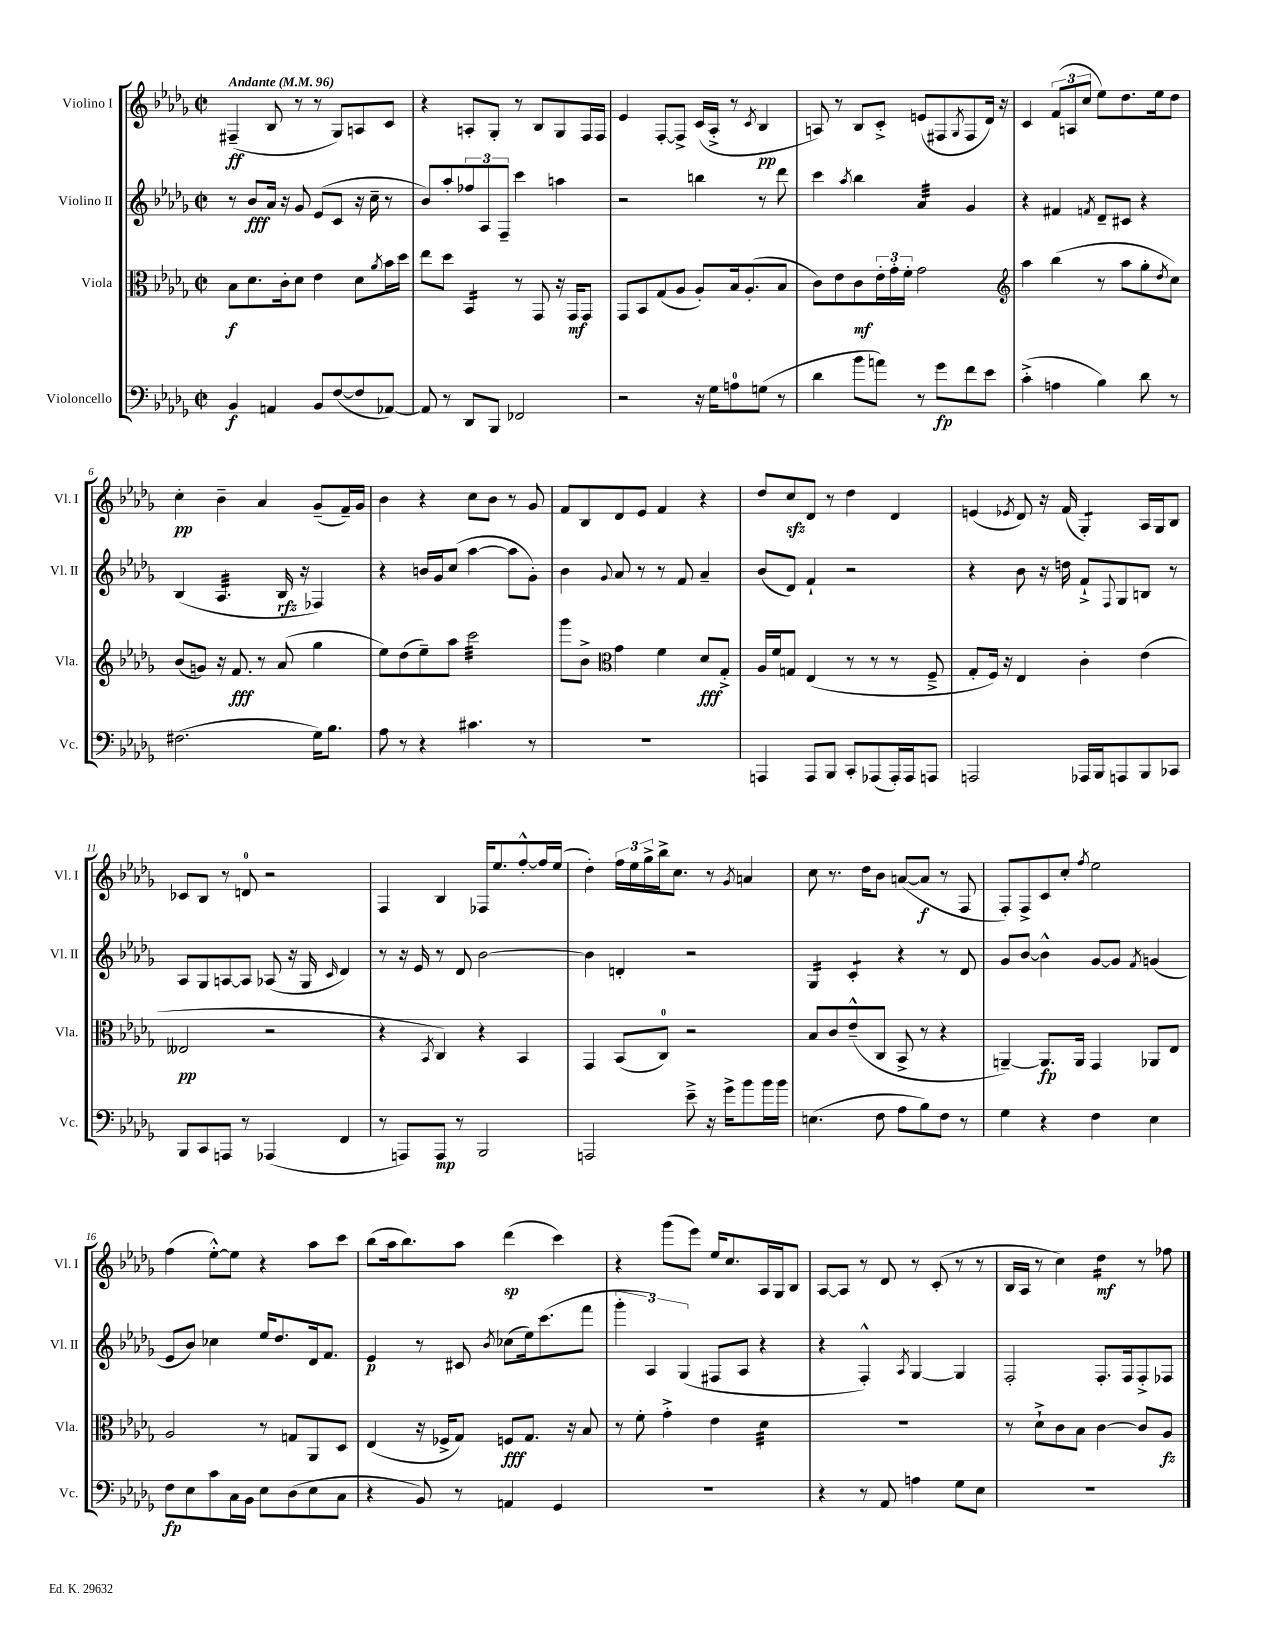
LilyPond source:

<<
\new StaffGroup <<
\new Staff = "s0" \with { instrumentName = "Violino I" shortInstrumentName = "Vl. I" } {
    \clef treble \key des \major \defaultTimeSignature \time 2/2 \tempo "Andante" 4 = 96
    fis4--\ff( bes8 r8 r8 ges8) a8 c'8 |
    r4 a8-. ges8-. r8 bes8 ges8 f16 f16 |
    ees'4 f8~-. f8-> c'16( aes16-.-> r8 \acciaccatura { c'8 } bes4\pp |
    a8) r8 bes8 c'8-.-> e'8( fis8 \acciaccatura { ges8 } fis8 des'16) r16 |
    c'4 \tuplet 3/2 { f'8( a8 c''8 } ees''8) des''8. ees''16 des''8 |
    c''4-.\pp bes'4-- aes'4 ges'8--( f'16--) ges'16 |
    bes'4 r4 c''8 bes'8 r8 ges'8 |
    f'8 bes8 des'8 ees'8 f'4 r4 |
    des''8 c''8\sfz des'8 r8 des''4 des'4 |
    e'4( \acciaccatura { ees'8 } des'8) r16 f'16( ges4:8-.) aes16 ges16 bes8 |
    ces'8 bes8 r8 d'8-0 r2 |
    f4 bes4 fes16 ees''8. f''8~-.-^ f''16 ees''16( |
    des''4-.) \tuplet 3/2 { f''16 ees''16 ges''16-> } bes''16-> c''8. r8 \acciaccatura { ges'8 } a'4 |
    c''8 r8. des''16 bes'8 a'8~( a'8\f r8 f8 |
    f8-.) f8-> c'8 c''8-. \acciaccatura { f''8 } ees''2 |
    f''4( ees''8~-.-^) ees''8 r4 aes''8 c'''8 |
    bes''8( aes''16 bes''8.) aes''8 des'''4\sp( c'''4) |
    r4 ges'''8( ees'''8) ees''16 c''8. aes16 ges16 bes8 |
    aes8~ aes8 r8 des'8 r8 c'8-.( r8 r8 |
    bes16 aes16 r8 c''4) des''4:16\mf r8 fes''8 \bar "|." |
}
\new Staff = "s1" \with { instrumentName = "Violino II" shortInstrumentName = "Vl. II" } {
    \clef treble \key des \major \defaultTimeSignature \time 2/2
    r8 bes'8\fff aes'16 r16 ges'8 ees'8( c'8 r16 c''16-- r8 |
    bes'8) aes''8-. \tuplet 3/2 { fes''8 aes8 f8-- } c'''4 a''4 |
    r2 b''4 r8 des'''8 |
    c'''4 \acciaccatura { aes''8 } bes''4 aes'4:32 ges'4 |
    r4 fis'4 \acciaccatura { f'8 } des'8-- cis'8 r4 |
    bes4( aes4.:32 bes16\rfz r16 fes4) |
    r4 b'16 ges'16 c''8( aes''4~ aes''8 ges'8-.) |
    bes'4 \appoggiatura { ges'8 } aes'8 r8 r8 f'8 aes'4-- |
    bes'8( des'8) f'4-! r2 |
    r4 bes'8 r16 d''16 f'8-!-> \appoggiatura { f8 } ges8 b8 r8 |
    aes8 ges8 a8~ a8 aes8( r16 ges16 \grace { c'16 } des'4) |
    r8 r16 ees'16 r8 des'8 bes'2~ |
    bes'4 d'4-. r2 |
    ges4:16 c'4:8-. r4 r8 des'8 |
    ges'8 bes'8~ bes'4-^ ges'8~ ges'8 \acciaccatura { f'8 } g'4( |
    ees'8 bes'8) ces''4 ees''16 des''8. des'16 f'8. |
    ees'4\p r8 cis'8 \acciaccatura { bes'8 } ces''8( ees''16) c'''8.( f'''8 |
    \tuplet 3/2 { ges'''4-. aes4) ges4( } fis8 aes8 r4 |
    r4 f4-.-^) \acciaccatura { aes8 } ges4~ ges4 |
    f2-. f8.-. f16 f8-.-> fes8 \bar "|." |
}
\new Staff = "s2" \with { instrumentName = "Viola" shortInstrumentName = "Vla." } {
    \clef alto \key des \major \defaultTimeSignature \time 2/2
    bes8\f des'8. c'16-. des'8 ees'4 des'8 \acciaccatura { aes'8 } bes'16 des''16 |
    ees''8 des''8 bes,4:16 r8 ges,8 r16 ges,16\mf ges,8 |
    ges,8 bes,8 ges8( aes8 aes8-.) bes16 aes8.-.( bes8 |
    c'8) ees'8 c'8\mf \tuplet 3/2 { ees'16-. ges'16-. f'16-. } ges'2 |
    \clef treble aes''4 bes''4( r8 aes''8 ges''8-. \acciaccatura { des''8 } c''8) |
    bes'8( g'8) r16 f'8.\fff r8 aes'8( ges''4 |
    ees''8) des''8( ees''8--) aes''8 c'''2:32 |
    ges'''8 bes'8-> \clef alto ges'4 f'4 des'8\fff ges8-.-> |
    aes16 f'16 g8 ees4( r8 r8 r8 f8---> |
    ges8-. f16) r16 ees4 c'4-. ees'4( |
    eeses2\pp r2 |
    r4 \acciaccatura { bes,8 } c4) r4 bes,4 |
    ges,4 bes,8( c8-0) r2 |
    bes8 c'8 ees'8---^( c8 bes,8-> r8 r4 |
    a,4~--) a,8.\fp a,16 ges,4 aes,8 ees8 |
    aes2 r8 g8 aes,8 des8 |
    ees4( r16 fes16-> ges8) f8\fff ges8. r16 bes8 |
    r8 f'8-. ges'4-.-> ees'4 des'4:32 |
    R1 |
    r8 des'8-!-> c'8 bes8 c'4~ c'8 aes8\fz \bar "|." |
}
\new Staff = "s3" \with { instrumentName = "Violoncello" shortInstrumentName = "Vc." } {
    \clef bass \key des \major \defaultTimeSignature \time 2/2
    bes,4\f a,4 bes,8 f8~( f8 aes,8~) |
    aes,8 r8 des,8 bes,,8 fes,2 |
    r2 r16 ges16 a8-0 g8( r8 |
    des'4 bes'8 a'8) r8 ges'8\fp f'8 ees'8 |
    c'4-.->( a4 bes4) des'8 r8 |
    fis2.( ges16) bes8. |
    aes8 r8 r4 cis'4. r8 |
    R1 |
    a,,4 a,,8 bes,,8 c,8-. aes,,8( aes,,16-.) aes,,16 a,,8 |
    a,,2 aes,,16 bes,,16 a,,8 bes,,8 ces,8 |
    bes,,8 c,8 a,,8 r8 aes,,4( f,4 |
    r8 a,,8) a,,8\mp r8 bes,,2 |
    a,,2 ees'8---> r16 ges'16-> bes'8 bes'16 bes'16 |
    e4.( f8 aes8 bes8) f8 r8 |
    ges4 r4 f4 ees4 |
    f8\fp ees8 c'8 c16 bes,16 ees8 des8( ees8 c8 |
    r4 bes,8) r8 a,4 ges,4 |
    R1 |
    r4 r8 aes,8 a4 ges8 ees8 |
    R1 \bar "|." |
}
>>
>>
